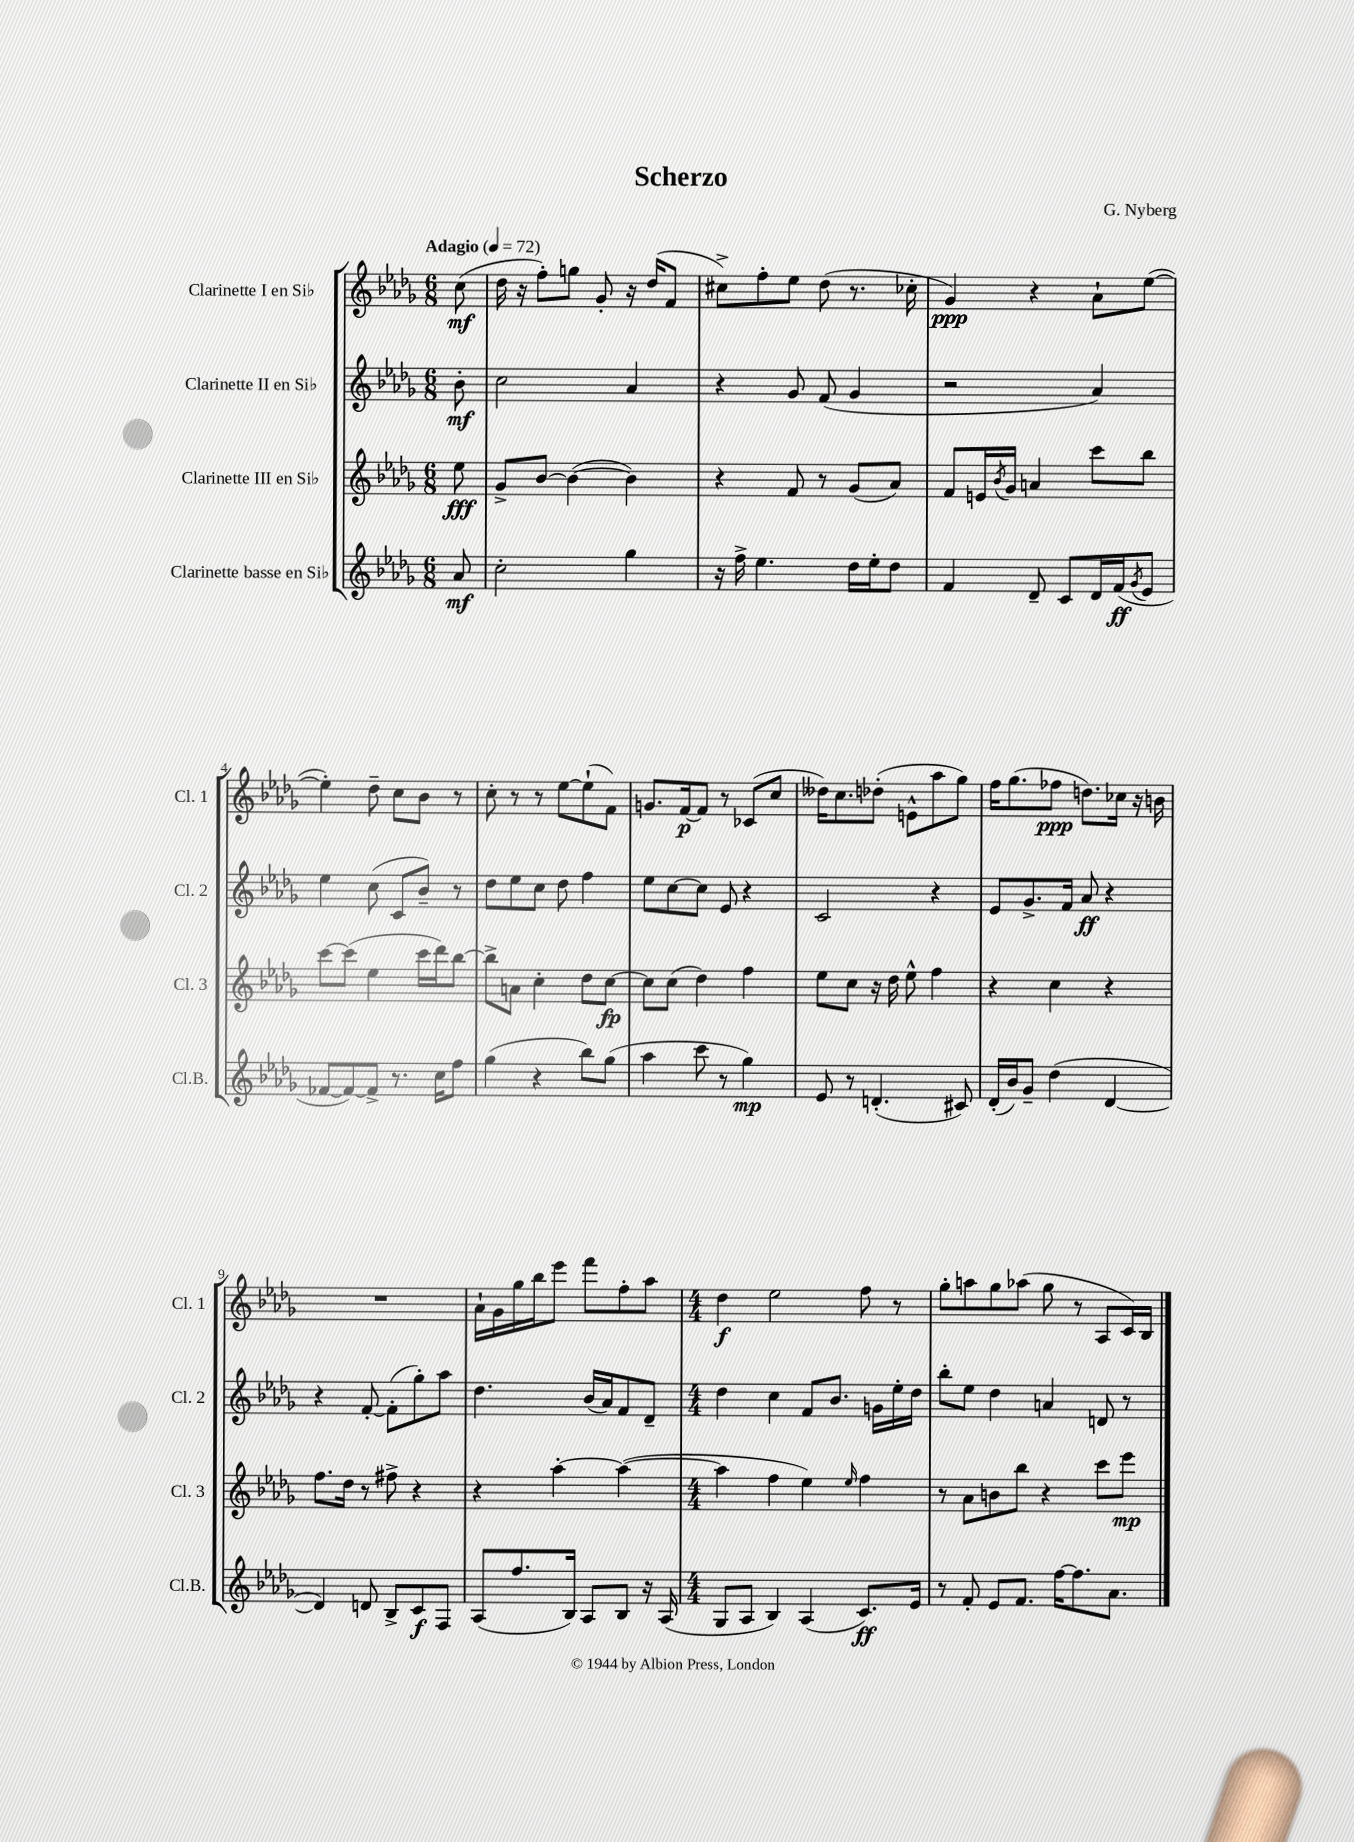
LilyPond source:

\header { title = "Scherzo" composer = "G. Nyberg" }
<<
\new StaffGroup <<
\new Staff = "s0" \with { instrumentName = "Clarinette I en Sib" shortInstrumentName = "Cl. 1" } {
    \clef treble \key des \major \numericTimeSignature \time 6/8 \partial 8 \tempo "Adagio" 4 = 72
    c''8\mf( |
    des''16 r16 f''8-.) g''8 ges'8-. r16 des''16( f'8 |
    cis''8->) f''8-. ees''8 des''8( r8. ces''16-. |
    ges'4\ppp) r4 aes'8-! ees''8~( |
    ees''4-.) des''8-- c''8 bes'8 r8 |
    c''8-. r8 r8 ees''8~ ees''8-!( f'8) |
    g'8. f'16~\p f'8 r8 ces'8( c''8 |
    deses''16) c''8. des''8-.( e'8-^ aes''8 ges''8) |
    f''16 ges''8.( fes''8\ppp d''8.) ces''16 r16 b'16 |
    R2. |
    aes'16-! ges'16 ges''16 bes''16 ees'''8 f'''8 f''8-. aes''8 |
    \numericTimeSignature \time 4/4 des''4\f ees''2 f''8 r8 |
    ges''8-. a''8 ges''8 aes''8( ges''8 r8 aes8 c'16) bes16 \bar "|." |
}
\new Staff = "s1" \with { instrumentName = "Clarinette II en Sib" shortInstrumentName = "Cl. 2" } {
    \clef treble \key des \major \numericTimeSignature \time 6/8 \partial 8
    bes'8-.\mf |
    c''2 aes'4 |
    r4 ges'8 f'8( ges'4 |
    r2 aes'4) |
    ees''4 c''8( c'8 bes'8--) r8 |
    des''8 ees''8 c''8 des''8 f''4 |
    ees''8 c''8~ c''8 ees'8 r4 |
    c'2 r4 |
    ees'8 ges'8.-> f'16 aes'8\ff r4 |
    r4 f'8~-. f'8-.( ges''8-.) aes''8 |
    des''4. bes'16( aes'16) f'8 des'8-- |
    \numericTimeSignature \time 4/4 des''4 c''4 f'8 bes'8. g'16 ees''16-. des''16 |
    bes''8-. ees''8 des''4 a'4 d'8 r8 \bar "|." |
}
\new Staff = "s2" \with { instrumentName = "Clarinette III en Sib" shortInstrumentName = "Cl. 3" } {
    \clef treble \key des \major \numericTimeSignature \time 6/8 \partial 8
    ees''8\fff |
    ges'8-> bes'8~ bes'4~( bes'4) |
    r4 f'8 r8 ges'8( aes'8) |
    f'8 e'16 \acciaccatura { bes'8 } ges'16 a'4 c'''8 bes''8 |
    c'''8~ c'''8( ees''4 c'''16 des'''16) bes''8~ |
    bes''8-> a'8 c''4-. des''8 c''8~\fp |
    c''8 c''8( des''4) f''4 |
    ees''8 c''8 r16 des''16 ees''8-^ f''4 |
    r4 c''4 r4 |
    f''8. des''16 r8 fis''8-> r4 |
    r4 aes''4~-. aes''4~( |
    \numericTimeSignature \time 4/4 aes''4 f''4 ees''4) \grace { ees''16 } f''4 |
    r8 aes'8 b'8 bes''8 r4 c'''8 ees'''8\mp \bar "|." |
}
\new Staff = "s3" \with { instrumentName = "Clarinette basse en Sib" shortInstrumentName = "Cl.B." } {
    \clef treble \key des \major \numericTimeSignature \time 6/8 \partial 8
    aes'8\mf |
    c''2-. ges''4 |
    r16 f''16-> ees''4. des''16 ees''16-. des''8 |
    f'4 des'8-- c'8 des'16 f'16\ff( \acciaccatura { ges'8 } ees'8 |
    fes'8~ fes'8~) fes'8-> r8. c''16 f''8 |
    ges''4( r4 bes''8) ges''8( |
    aes''4 c'''8 r8 ges''4\mp) |
    ees'8 r8 d'4.-.( cis'8) |
    des'16-.( bes'16) ges'8-- des''4( des'4~ |
    des'4) d'8 bes8-> c'8\f f8 |
    aes8( f''8. bes16) aes8 bes8 r16 aes16( |
    \numericTimeSignature \time 4/4 ges8 aes8 bes4) aes4( c'8.\ff) ees'16 |
    r8 f'8-. ees'8 f'8. f''16~ f''8. aes'8. \bar "|." |
}
>>
>>
